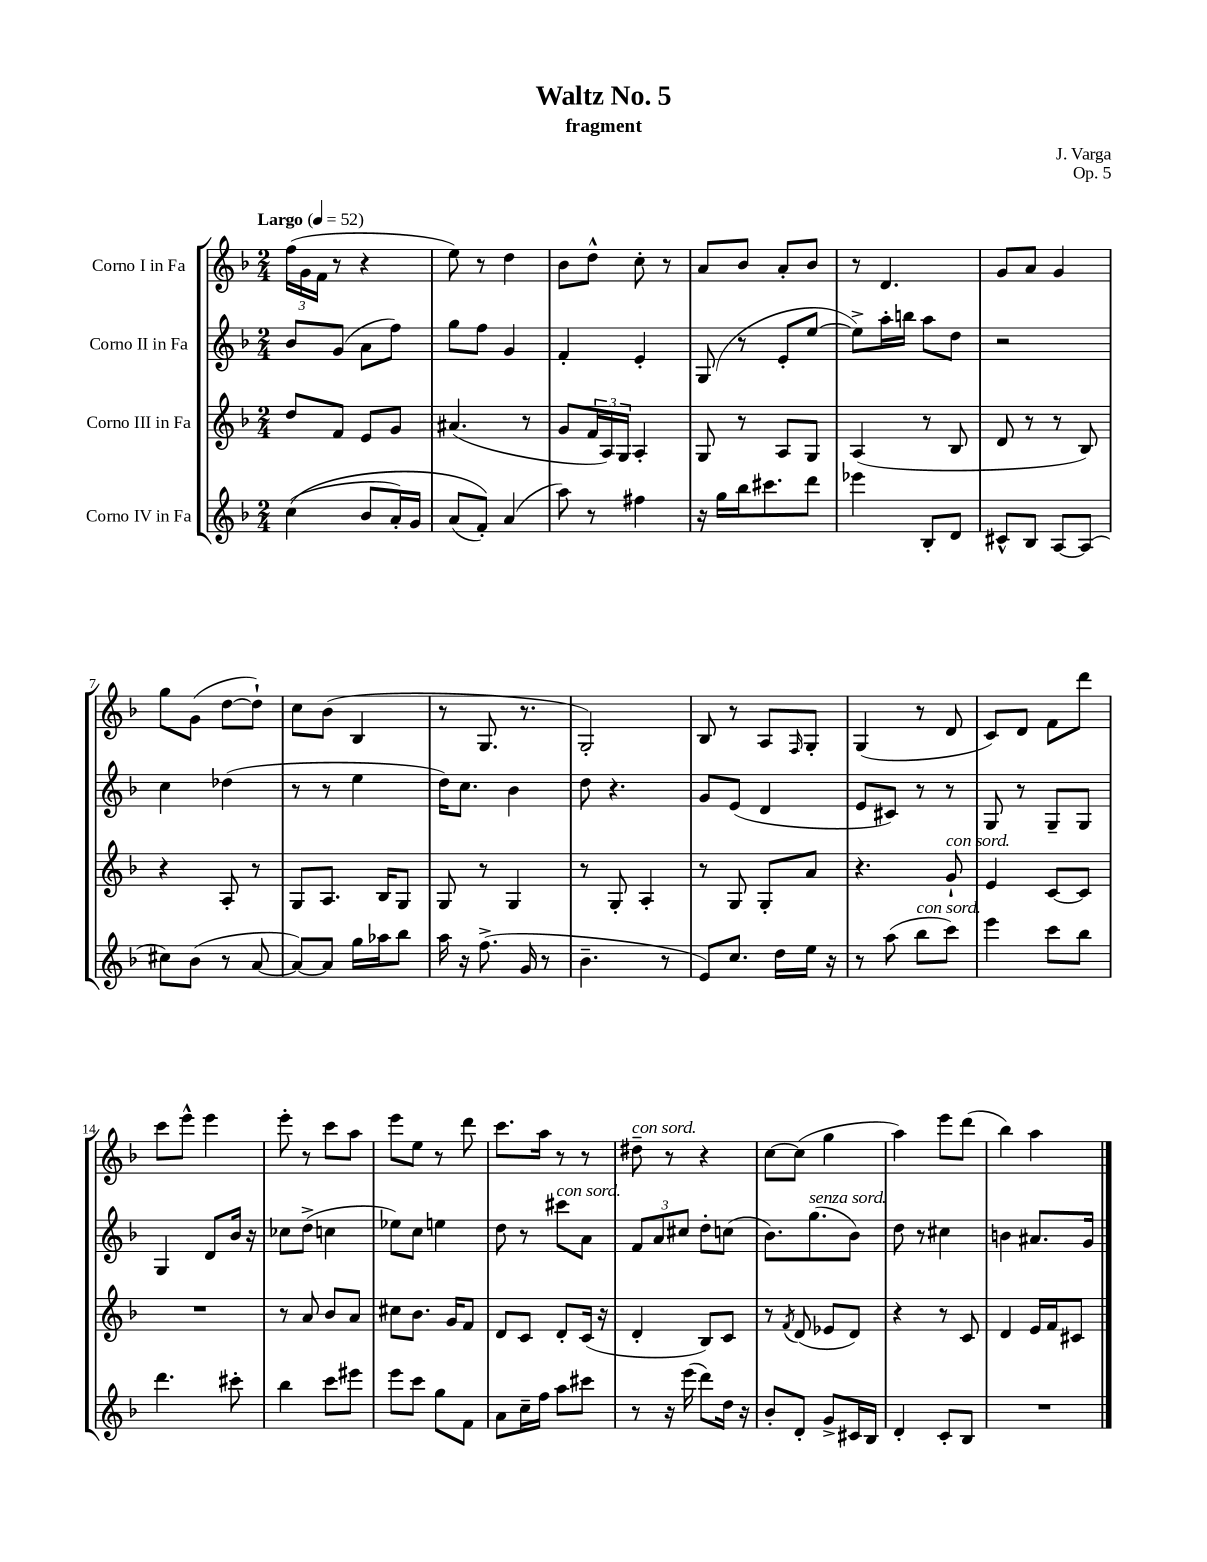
\header { title = "Waltz No. 5" composer = "J. Varga" subtitle = "fragment" opus = "Op. 5" }
<<
\new StaffGroup <<
\new Staff = "s0" \with { instrumentName = "Corno I in Fa" } {
    \clef treble \key f \major \numericTimeSignature \time 2/4 \tempo "Largo" 4 = 52
    \tuplet 3/2 { f''16( g'16 f'16 } r8 r4 |
    e''8) r8 d''4 |
    bes'8 d''8-^ c''8-. r8 |
    a'8 bes'8 a'8-. bes'8 |
    r8 d'4. |
    g'8 a'8 g'4 |
    g''8 g'8( d''8~ d''8-!) |
    c''8 bes'8( bes4 |
    r8 g8. r8. |
    g2-.) |
    bes8 r8 a8 \grace { f16 } g8-. |
    g4( r8 d'8 |
    c'8) d'8 f'8 d'''8 |
    c'''8 e'''8-^ e'''4 |
    e'''8-. r8 c'''8 a''8 |
    e'''8 e''8 r8 d'''8 |
    c'''8. a''16 r8 r8 |
    dis''8--^\markup { \italic "con sord." } r8 r4 |
    c''8~ c''8( g''4 |
    a''4) e'''8 d'''8( |
    bes''4) a''4 \bar "|." |
}
\new Staff = "s1" \with { instrumentName = "Corno II in Fa" } {
    \clef treble \key f \major \numericTimeSignature \time 2/4
    bes'8 g'8( a'8 f''8) |
    g''8 f''8 g'4 |
    f'4-. e'4-. |
    g8( r8 e'8-. e''8~ |
    e''8->) a''16-. b''16 a''8 d''8 |
    r2 |
    c''4 des''4( |
    r8 r8 e''4 |
    d''16) c''8. bes'4 |
    d''8 r4. |
    g'8 e'8( d'4 |
    e'8 cis'8) r8 r8 |
    g8 r8 g8-- g8 |
    g4 d'8 bes'16 r16 |
    ces''8 d''8->( c''4 |
    ees''8) c''8 e''4 |
    d''8 r8 cis'''8^\markup { \italic "con sord." } a'8 |
    \tuplet 3/2 { f'8 a'8 cis''8 } d''8-. c''8( |
    bes'8.) g''8.^\markup { \italic "senza sord." }( bes'8) |
    d''8 r8 cis''4 |
    b'4 ais'8. g'16 \bar "|." |
}
\new Staff = "s2" \with { instrumentName = "Corno III in Fa" } {
    \clef treble \key f \major \numericTimeSignature \time 2/4
    d''8 f'8 e'8 g'8 |
    ais'4.( r8 |
    g'8 \tuplet 3/2 { f'16 a16) g16 } a4-. |
    g8 r8 a8 g8 |
    a4( r8 bes8 |
    d'8 r8 r8 bes8) |
    r4 a8-. r8 |
    g8 a8. bes16 g8 |
    g8 r8 g4 |
    r8 g8-. a4-. |
    r8 g8 g8-. a'8 |
    r4. g'8-!^\markup { \italic "con sord." } |
    e'4 c'8~ c'8 |
    R2 |
    r8 a'8 bes'8 a'8 |
    cis''8 bes'8. g'16 f'8 |
    d'8 c'8 d'8-. c'16( r16 |
    d'4-. bes8) c'8 |
    r8 \acciaccatura { f'8 } d'8( ees'8 d'8) |
    r4 r8 c'8 |
    d'4 e'16 f'16 cis'8 \bar "|." |
}
\new Staff = "s3" \with { instrumentName = "Corno IV in Fa" } {
    \clef treble \key f \major \numericTimeSignature \time 2/4
    c''4(\( bes'8 a'16-.) g'16 |
    a'8( f'8-.)\) a'4( |
    a''8) r8 fis''4 |
    r16 g''16 bes''16 cis'''8. d'''8 |
    ees'''4 bes8-. d'8 |
    cis'8-^ bes8 a8~ a8( |
    cis''8) bes'8( r8 a'8~ |
    a'8~) a'8 g''16 aes''16 bes''8 |
    a''16 r16 f''8.->( g'16 r8 |
    bes'4.-- r8 |
    e'8) c''8. d''16 e''16 r16 |
    r8 a''8( bes''8^\markup { \italic "con sord." } c'''8) |
    e'''4 c'''8 bes''8 |
    d'''4. cis'''8-. |
    bes''4 c'''8 eis'''8 |
    e'''8 c'''8 g''8 f'8 |
    a'8 c''16-- f''16 a''8 cis'''8 |
    r8 r16 e'''16( d'''8) d''16 r16 |
    bes'8-. d'8-. g'8-> cis'16 bes16 |
    d'4-. c'8-. bes8 |
    R2 \bar "|." |
}
>>
>>
